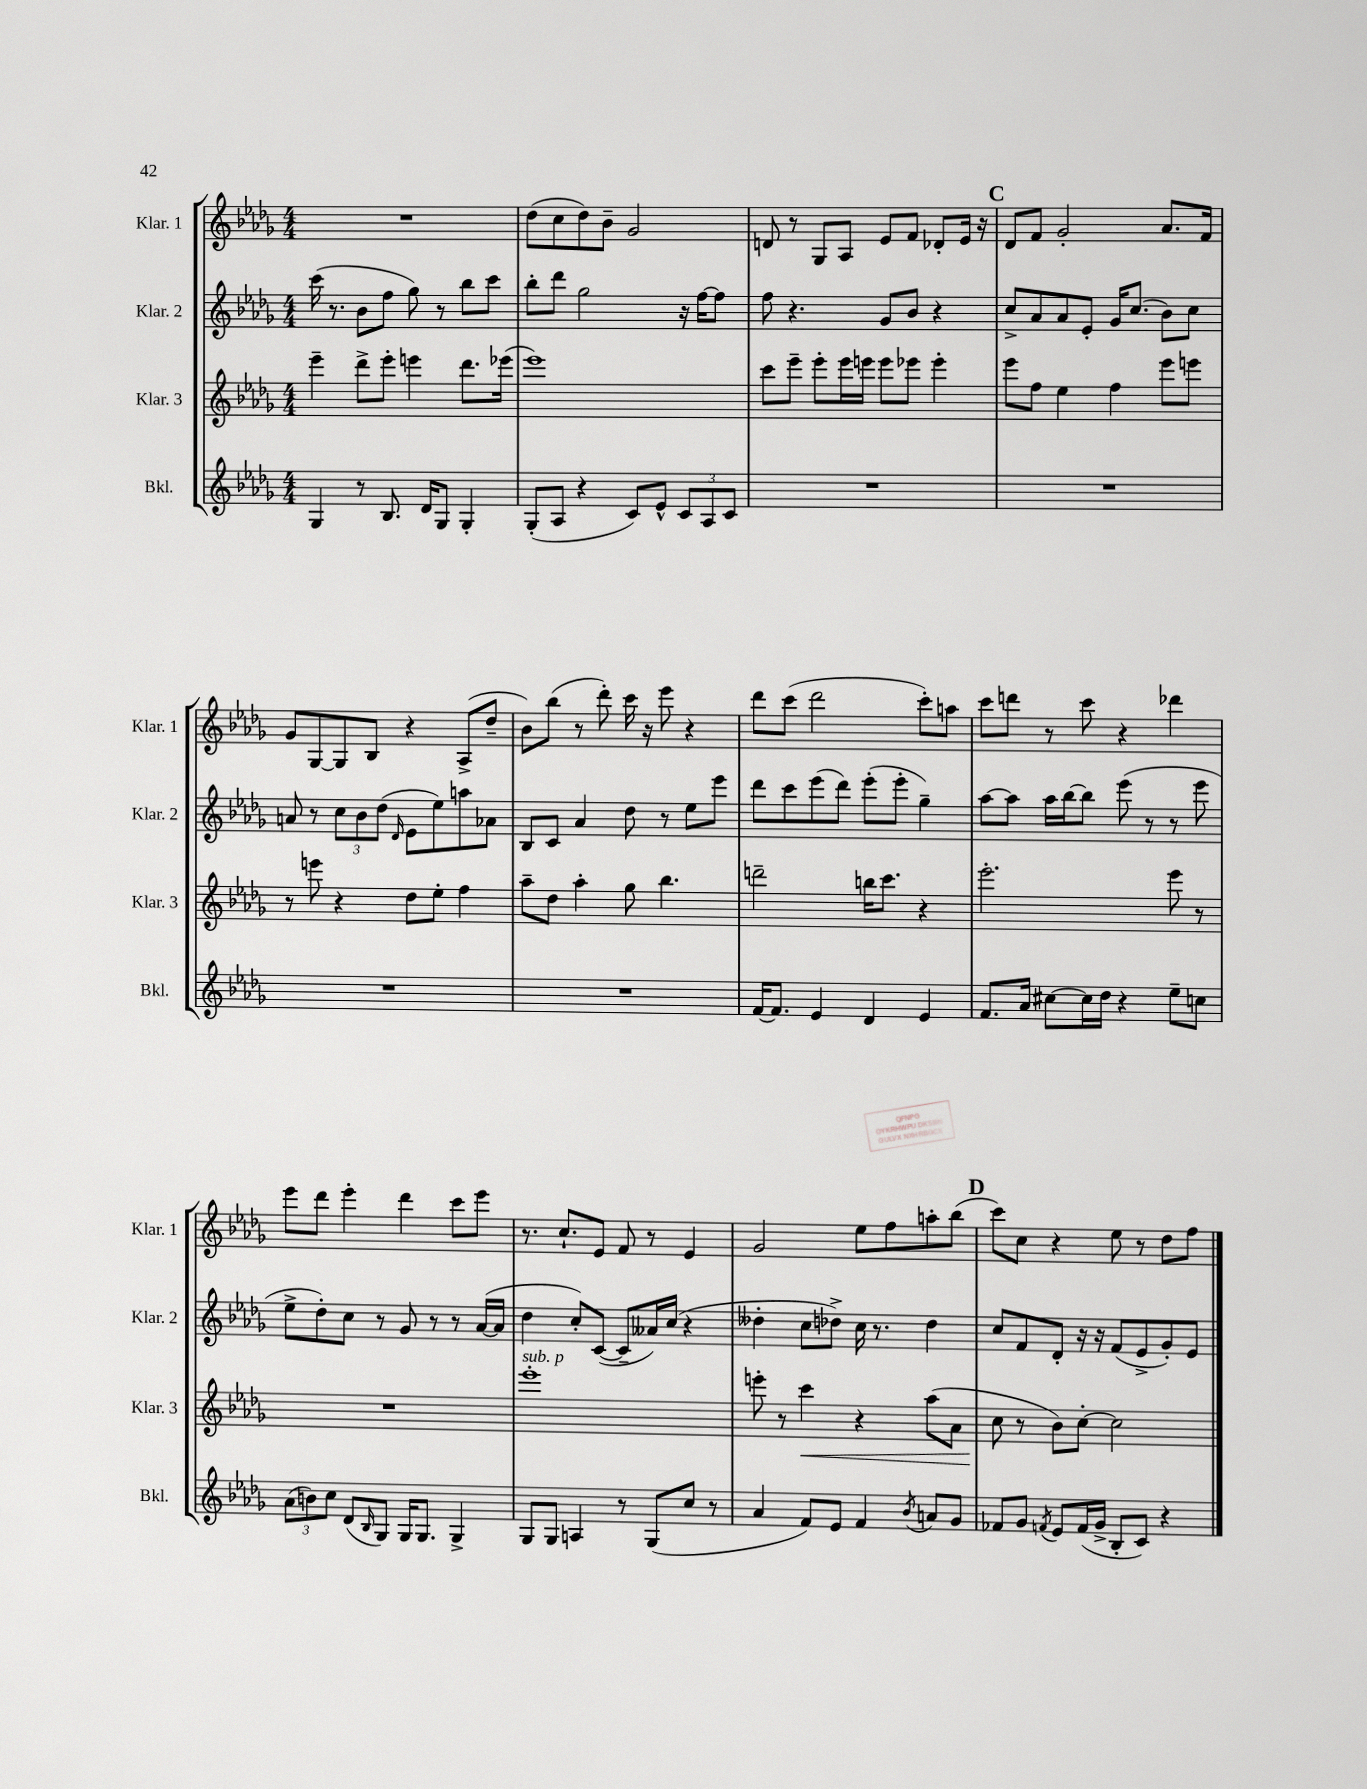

**kern	**kern	**dynam	**kern	**kern
*part4	*part3	*part3	*part2	*part1
*staff4	*staff3	*staff3	*staff2	*staff1
*I"Bkl.	*I"Klar. 3	*	*I"Klar. 2	*I"Klar. 1
*I'Bkl.	*I'Klar. 3	*	*I'Klar. 2	*I'Klar. 1
*clefG2	*clefG2	*	*clefG2	*clefG2
*k[b-e-a-d-g-]	*k[b-e-a-d-g-]	*	*k[b-e-a-d-g-]	*k[b-e-a-d-g-]
*M4/4	*M4/4	*	*M4/4	*M4/4
=18	=18	=18	=18	=18
4G-/	4eee-~\	.	(16ccc\	1r
.	.	.	8.r	.
8r	8ddd-^\L	.	8b-\L	.
8.B-/	8eee-'\J	.	8ff\J	.
.	4eeen\	.	8gg-\)	.
16d-/KL	.	.	.	.
8G-/J	.	.	8r	.
4G-'/	8.ddd-\L	.	8bb-\L	.
.	.	.	8ccc\J	.
.	(16eee-X\Jk	.	.	.
=19	=19	=19	=19	=19
(8G-'/L	1eee-)	.	8bb-'\L	(8dd-\L
8A-/J	.	.	8ddd-\J	8cc\
4r	.	.	2gg-\	8dd-\)
.	.	.	.	8b-~\J
8c/L)	.	.	.	2g-/
8e-^^/J	.	.	.	.
12c/L	.	.	16r	.
.	.	.	[16ff\KL	.
12A-/	.	.	.	.
.	.	.	8ff\J]	.
12c/J	.	.	.	.
=20	=20	=20	=20	=20
1r	8ccc\L	.	8ff\	8dn/
.	8eee-~\J	.	4.r	8r
.	8eee-'\L	.	.	8G-/L
.	16eee-\L	.	.	8A-/J
.	16eeen\JJ	.	.	.
.	8eee\L	.	8g-/L	8e-/L
.	8eee-X\J	.	8b-/J	8f/J
.	4eee-'\	.	4r	8d-X'/L
.	.	.	.	16e-/Jk
.	.	.	.	16r
!!LO:REH:place=s1:t=C
=21	=21	=21	=21	=21
1r	8eee-\L	.	8cc^/L	8d-/L
.	8ff\J	.	8a-/	8f/J
.	4ee-\	.	8a-/	2g-'/
.	.	.	8e-'/J	.
.	4ff\	.	16g-/KL	.
.	.	.	(8.cc/J	.
.	8eee-\L	.	8b-\L)	8.a-/L
.	8eeen\J	.	8cc\J	.
.	.	.	.	16f/Jk
!!LO:LB:g=z
=22	=22	=22	=22	=22
1r	8r	.	8an/	8g-/L
.	8eeen\	.	8r	[8G-/
.	4r	.	12cc\L	8G-/]
.	.	.	12b-\	.
.	.	.	.	8B-/J
.	.	.	(12dd-\J	.
.	.	.	16qqd-/	.
.	8dd-\L	.	8e-\L	4r
.	8ee-'\J	.	8ee-\)	.
.	4ff\	.	8aan\	(8A-^/L
.	.	.	8a-X\J	8dd-~/J
=23	=23	=23	=23	=23
1r	8aa-~\L	.	8B-/L	8b-\L)
.	8dd-\J	.	8c/J	(8bb-\J
.	4aa-'\	.	4a-/	8r
.	.	.	.	8ddd-'\)
.	8gg-\	.	8dd-\	16ccc\
.	.	.	.	16r
.	4.bb-\	.	8r	8eee-\
.	.	.	8ee-\L	4r
.	.	.	8eee-\J	.
=24	=24	=24	=24	=24
[16f/KL	2dddn~\	.	8ddd-\L	8ddd-\L
8.f/J]	.	.	.	.
.	.	.	8ccc\	(8ccc\J
4e-/	.	.	(8eee-\	2ddd-\
.	.	.	8ddd-\J)	.
4d-/	16bbn\KL	.	(8eee-'\L	.
.	8.ccc\J	.	.	.
.	.	.	8eee-'\J	.
4e-/	4r	.	4gg-~\)	8ccc'\L)
.	.	.	.	8aan\J
=25	=25	=25	=25	=25
8.f/L	2.eee-'\	.	[8aa-\L	8ccc\L
.	.	.	8aa-\J]	8dddn\J
16a-/Jk	.	.	.	.
[8cc#X\L	.	.	16aa-\LL	8r
.	.	.	[16bb-\J	.
16cc#\L]	.	.	8bb-\J]	8ccc\
16dd-\JJ	.	.	.	.
4r	.	.	(8eee-\	4r
.	.	.	8r	.
8ee-~\L	8eee-\	.	8r	4ddd-X\
8ccn\J	8r	.	8eee-\	.
!!LO:LB:g=z
=26	=26	=26	=26	=26
(12a-\L	1r	.	8ee-^\L	8eee-\L
12bn\)	.	.	.	.
.	.	.	8dd-'\)	8ddd-\J
12cc\J	.	.	.	.
(8d-/L	.	.	8cc\J	4eee-'\
16qqB-/	.	.	.	.
8G-/J)	.	.	8r	.
16G-/KL	.	.	8g-/	4ddd-\
8.G-/J	.	.	.	.
.	.	.	8r	.
4G-^/	.	.	8r	8ccc\L
.	.	.	([16a-/LL	8eee-\J
.	.	.	16a-/JJ]	.
=27	=27	=27	=27	=27
!	!LO:TX:a:i:t=sub. p	!	!	!
8G-/L	1eee-'	.	4dd-\	8.r
8G-/J	.	.	.	.
.	.	.	.	8.cc`/L
4An/	.	.	8cc'/L)	.
.	.	.	([8c/J	8e-/J
8r	.	.	8c~/L]	8f/
(8G-/L	.	.	16a--X/L)	8r
.	.	.	(16cc/JJ	.
8cc/J	.	.	4r	4e-/
8r	.	.	.	.
=28	=28	=28	=28	=28
4a-/	8eeen'\	.	4dd--X'\	2g-/
.	8r	.	.	.
!	!	!LO:HP:b	!	!
8f/L)	4ccc\	<	8cc\L	.
8e-/J	.	.	8dd-X^\J)	.
4f/	4r	.	16cc\	8ee-\L
.	.	.	8.r	.
.	.	.	.	8ff\
8qb-/	.	.	.	.
8an/L	(8aa-\L	.	4dd-\	8aan'\
8g-/J	8a-\J	.	.	(8bb-\J
!!LO:REH:place=s1:t=D
=29	=29	=29	=29	=29
8f-X/L	8cc\	.	8cc/L	8ccc\L)
8g-/J	8r	[	8f/	8cc\J
8qfn/	.	.	.	.
8e-/L	8b-\L)	.	8d-'/J	4r
(16f/L	[8cc'\J	.	16r	.
16g-^/JJ	.	.	16r	.
8B-'/L	2cc\]	.	(8f/L	8ee-\
8c/J)	.	.	8e-^/	8r
4r	.	.	8g-'/)	8dd-\L
.	.	.	8e-/J	8ff\J
==	==	==	==	==
*-	*-	*-	*-	*-
